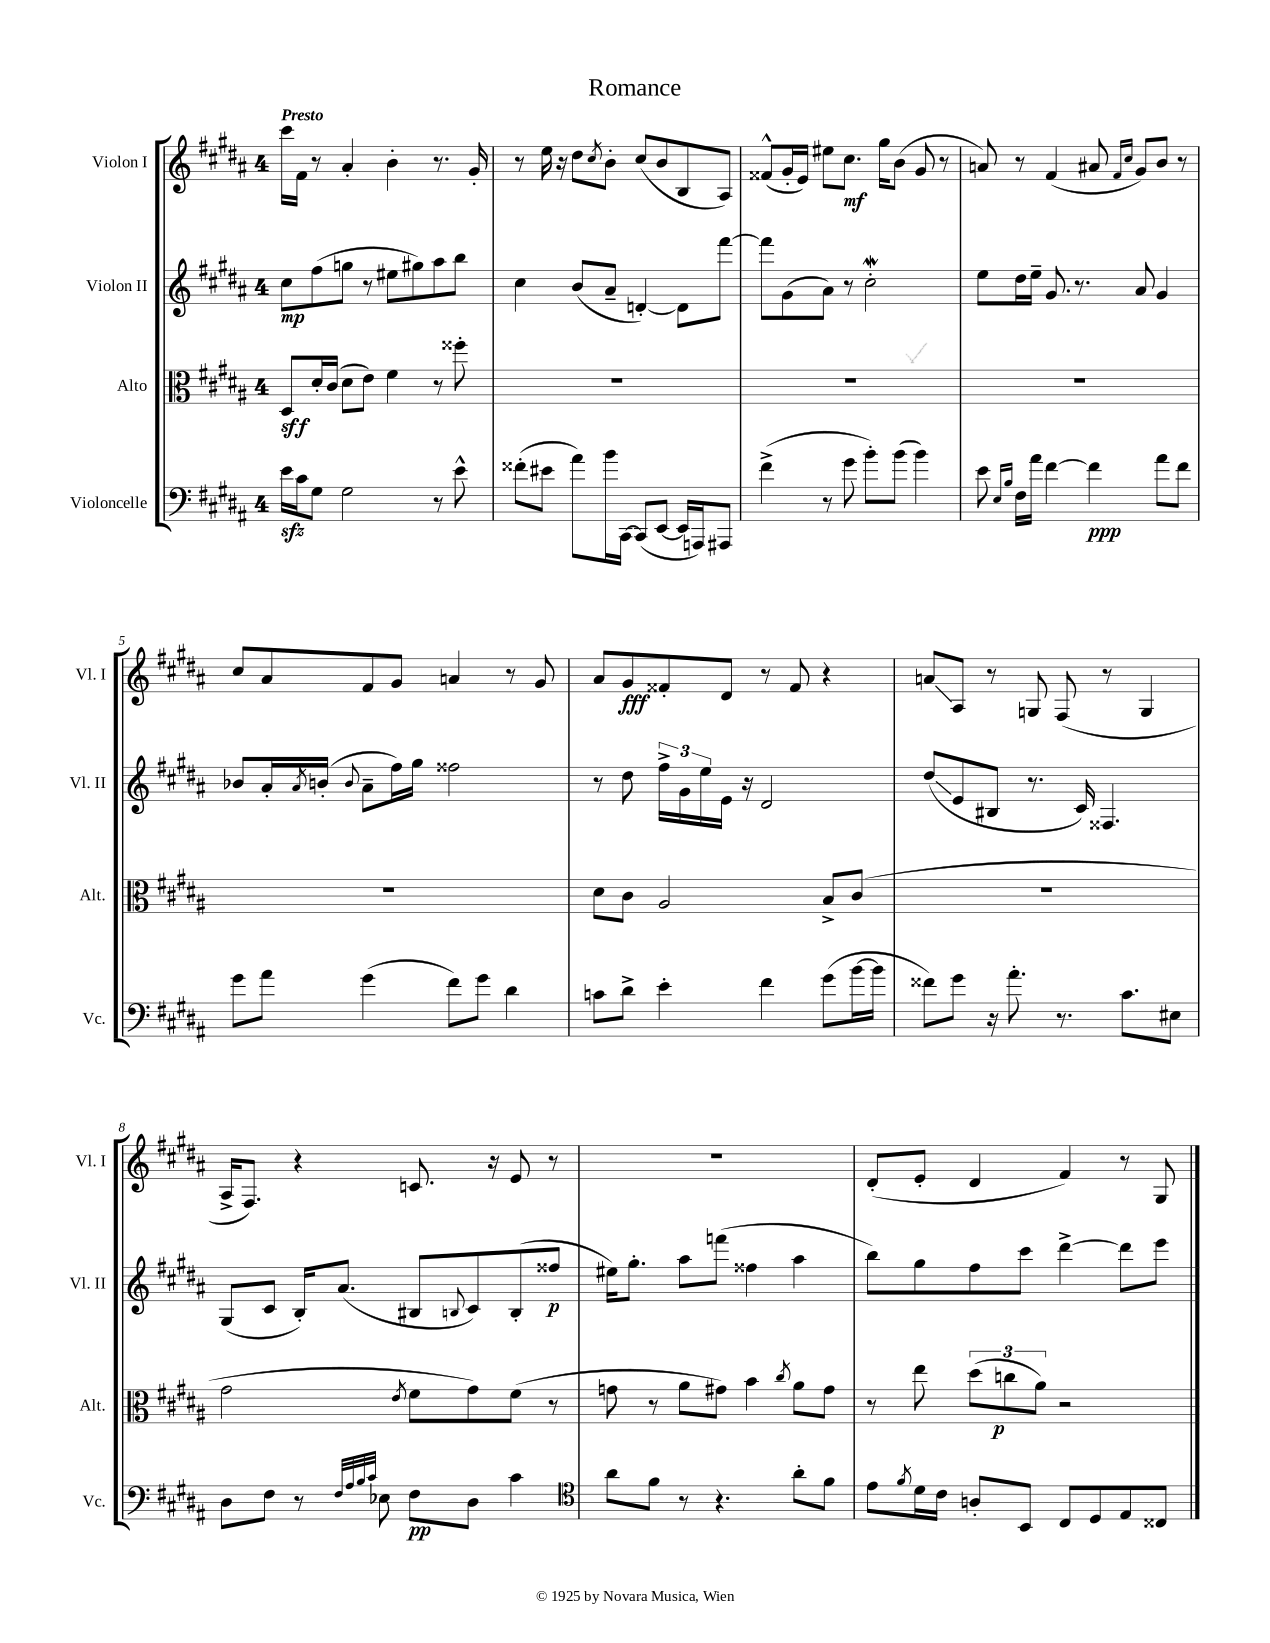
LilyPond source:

\header { title = "Romance" }
<<
\new StaffGroup <<
\new Staff = "s0" \with { instrumentName = "Violon I" shortInstrumentName = "Vl. I" } {
    \clef treble \key b \major \once \override Staff.TimeSignature.style = #'single-digit \time 4/4 \tempo "Presto"
    cis'''16 fis'16 r8 ais'4-. b'4-. r8. gis'16-. |
    r8 e''16 r16 dis''8 \acciaccatura { cis''8 } b'8-. cis''8( b'8 b8 ais8) |
    fisis'8-^( gis'16-. e'16) eis''8 cis''8.\mf gis''16 b'8( gis'8 r8 |
    a'8) r8 fis'4( ais'8 \grace { fis'16 cis''16 } gis'8) b'8 r8 |
    cis''8 ais'8 fis'8 gis'8 a'4 r8 gis'8 |
    ais'8 gis'8\fff fisis'8-. dis'8 r8 fisis'8 r4 |
    a'8\glissando ais8 r8 g8 fis8( r8 g4 |
    ais16-> fis8.) r4 c'8. r16 e'8 r8 |
    R1 |
    dis'8-.( e'8-. dis'4 fis'4) r8 gis8 \bar "|." |
}
\new Staff = "s1" \with { instrumentName = "Violon II" shortInstrumentName = "Vl. II" } {
    \clef treble \key b \major \once \override Staff.TimeSignature.style = #'single-digit \time 4/4
    cis''8\mp fis''8( g''8 r8 eis''8 gis''8) ais''8 b''8 |
    cis''4 b'8( ais'8-- d'4~-.) d'8 fis'''8~ |
    fis'''8 gis'8( ais'8) r8 cis''2-.\mordent |
    e''8 dis''16 e''16-- gis'8. r8. ais'8 gis'4 |
    bes'8 ais'16-. \acciaccatura { ais'8 } b'16-.( \appoggiatura { b'8 } ais'8-- fis''16) gis''16 fisis''2 |
    r8 dis''8 \tuplet 3/2 { fis''16-> gis'16 e''16 } e'16 r16 dis'2 |
    dis''8\glissando( e'8 bis8 r8. cis'16) fisis4. |
    gis8( cis'8 b16-.) ais'8.( bis8 \appoggiatura { b8 } cis'8) b8-.( fisis''8\p |
    eis''16) gis''8.-. ais''8 f'''8( fisis''4 ais''4 |
    b''8) gis''8 fis''8 cis'''8 dis'''4~-> dis'''8 e'''8 \bar "|." |
}
\new Staff = "s2" \with { instrumentName = "Alto" shortInstrumentName = "Alt." } {
    \clef alto \key b \major \once \override Staff.TimeSignature.style = #'single-digit \time 4/4
    dis8\sff dis'16-. cis'16( dis'8 e'8) fis'4 r8 fisis''8-. |
    R1 |
    R1 |
    R1 |
    R1 |
    dis'8 cis'8 ais2 b8-> cis'8( |
    R1 |
    gis'2 \acciaccatura { e'8 } fis'8 gis'8) fis'8( r8 |
    g'8 r8 ais'8 gis'8) b'4 \acciaccatura { cis''8 } ais'8 gis'8 |
    r8 e''8 \tuplet 3/2 { dis''8( c''8\p ais'8) } r2 \bar "|." |
}
\new Staff = "s3" \with { instrumentName = "Violoncelle" shortInstrumentName = "Vc." } {
    \clef bass \key b \major \once \override Staff.TimeSignature.style = #'single-digit \time 4/4
    e'16\sfz cis'16 gis8 gis2 r8 e'8-^ |
    fisis'8-.( eis'8 ais'8) b'16 cis,16~ cis,8( e,8~ e,16 a,,16) ais,,8 |
    fis'4->( r8 gis'8 b'8-.) b'8( b'4) |
    e'8 \grace { e16 b16 } fis16 ais'16 fis'4~ fis'4\ppp ais'8 fis'8 |
    gis'8 ais'8 gis'4( fis'8) gis'8 dis'4 |
    c'8 dis'8-> e'4-. fis'4 gis'8( b'16~ b'16 |
    fisis'8) gis'8 r16 ais'8.-. r8. cis'8. eis8 |
    dis8 fis8 r8 \grace { fis32 ais32 b32 cis'32 } ees8 fis8\pp dis8 cis'4 |
    \clef tenor ais'8 fis'8 r8 r4. ais'8-. fis'8 |
    e'8 \acciaccatura { fis'8 } dis'16 cis'16 a8-. b,8 cis8 dis8 e8 cisis8 \bar "|." |
}
>>
>>
